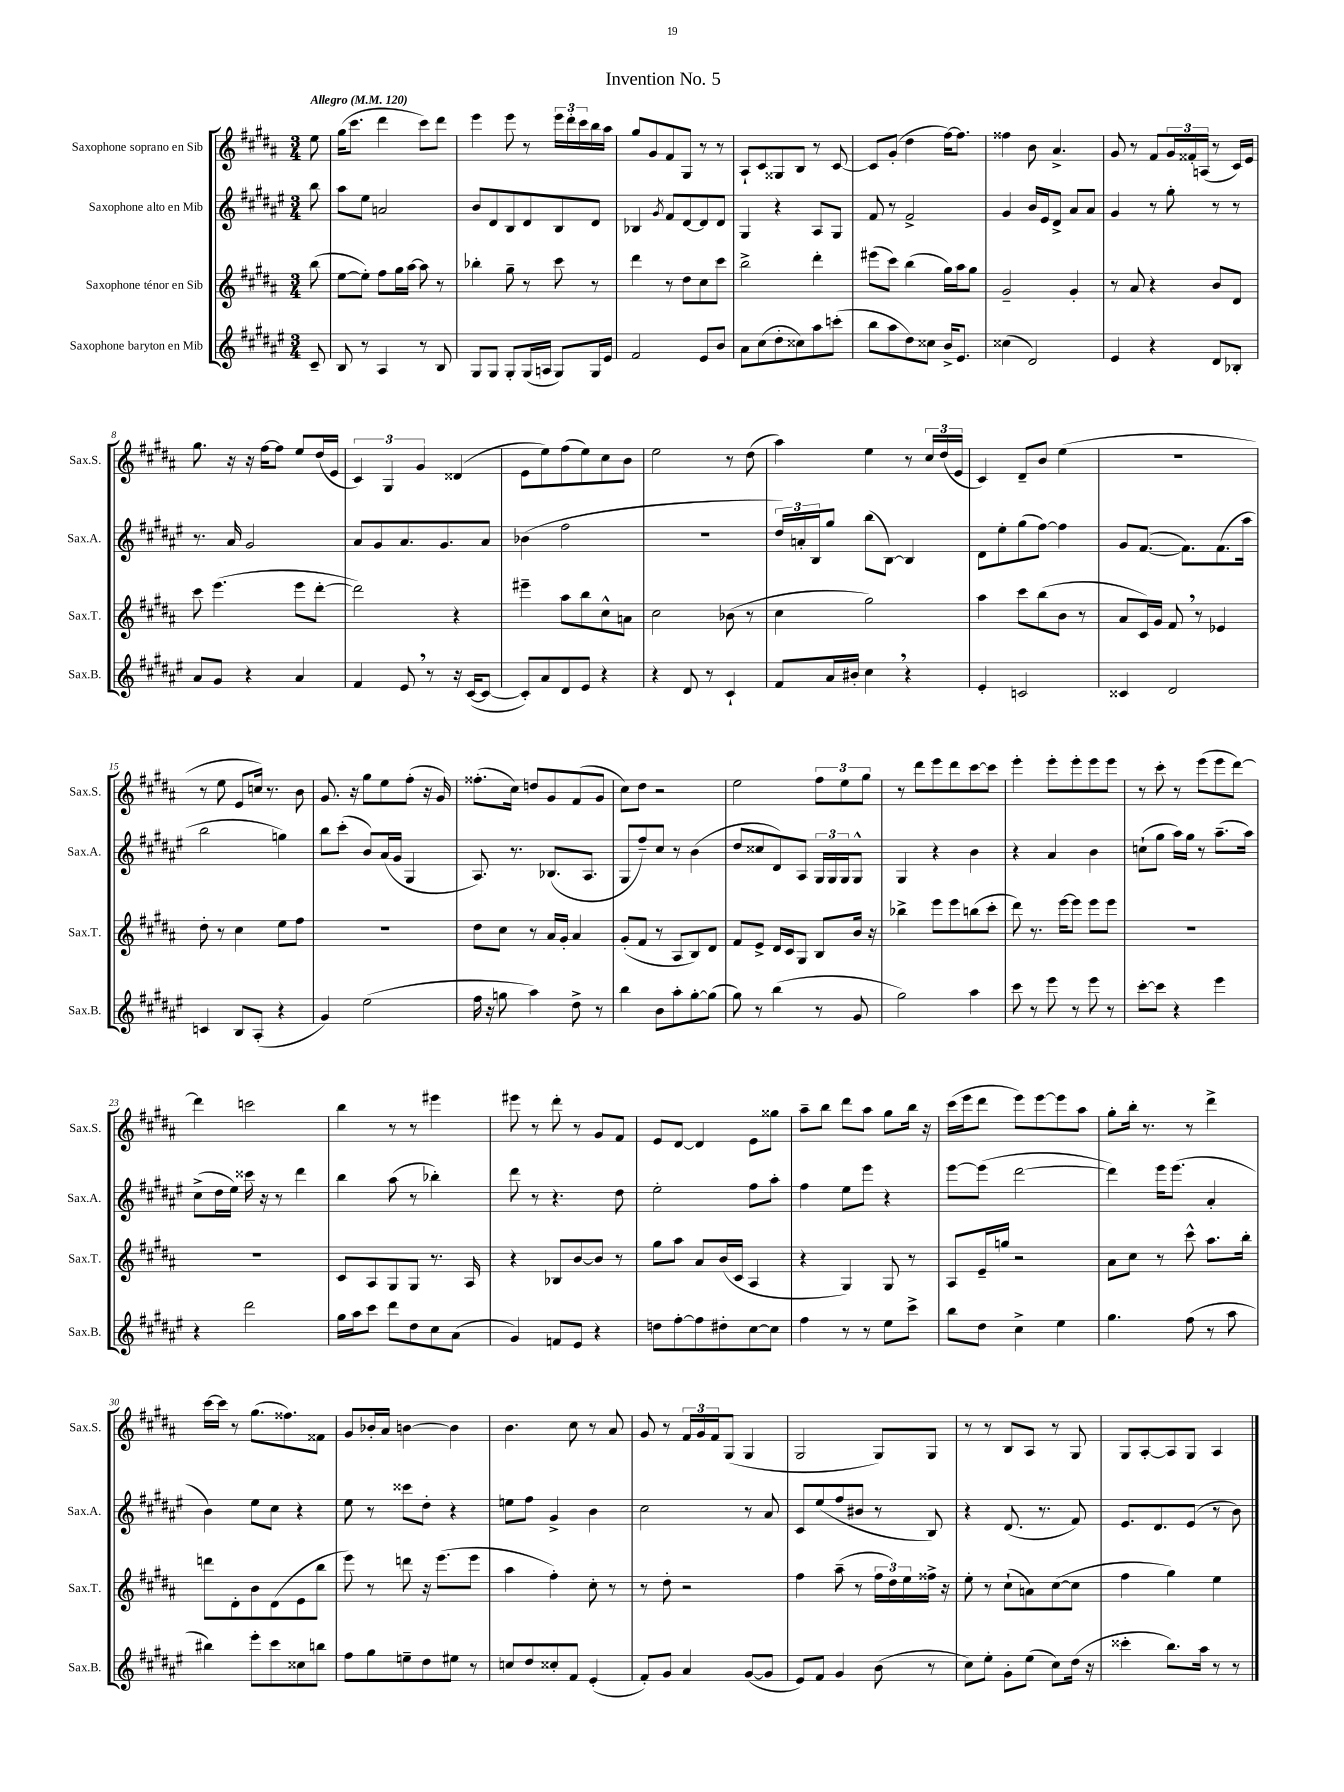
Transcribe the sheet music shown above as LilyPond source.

\header { title = "Invention No. 5" }
<<
\new StaffGroup <<
\new Staff = "s0" \with { instrumentName = "Saxophone soprano en Sib" shortInstrumentName = "Sax.S." } {
    \clef treble \key b \major \numericTimeSignature \time 3/4 \partial 8 \tempo "Allegro" 4 = 120
    e''8 |
    gis''16( cis'''8. dis'''4 cis'''8) dis'''8 |
    e'''4 e'''8 r8 \tuplet 3/2 { e'''16 dis'''16-. cis'''16 } b''16 ais''16 |
    gis''8 gis'8 fis'8 gis8 r8 r8 |
    ais8-! cis'8 gisis8 b8 r8 cis'8~ |
    cis'8 gis'8-.( dis''4 fis''16~) fis''8. |
    fisis''4 b'8 ais'4.-> |
    gis'8 r8 fis'8 \tuplet 3/2 { gis'16 fisis'16-. a16( } r8 cis'16) e'16 |
    gis''8. r16 r16 fis''16~ fis''8 e''8 dis''16( e'16 |
    \tuplet 3/2 { cis'4) gis4 gis'4 } disis'4( |
    e'8 e''8) fis''8( e''8) cis''8 b'8 |
    e''2 r8 dis''8( |
    ais''4) e''4 r8 \tuplet 3/2 { cis''16 dis''16( e'16 } |
    cis'4) dis'8-- b'8 e''4( |
    R2. |
    r8 e''8 e'8 c''16) r8. b'8 |
    gis'8. r16 gis''8 e''8 fis''8-.( r16 gis'16) |
    fisis''8.-.( cis''16) d''8 gis'8 fis'8( gis'8 |
    cis''8) dis''8 r2 |
    e''2 \tuplet 3/2 { fis''8 e''8 gis''8 } |
    r8 dis'''8 e'''8 dis'''8 cis'''8~ cis'''8 |
    e'''4-. e'''8-. e'''8-. e'''8 e'''8 |
    r8 cis'''8-. r8 e'''8( e'''8 dis'''8~) |
    dis'''4 c'''2 |
    b''4 r8 r8 eis'''4 |
    eis'''8 r8 dis'''8-. r8 gis'8 fis'8 |
    e'8 dis'8~ dis'4 e'8 gisis''8 |
    ais''8-- b''8 dis'''8 ais''8 gis''8 b''16 r16 |
    cis'''16( e'''16 dis'''8 e'''8) e'''8~ e'''8 ais''8 |
    gis''8-. b''16-. r8. r8 dis'''4-> |
    cis'''16~ cis'''16 r8 gis''8.( fisis''8.) fisis'8 |
    gis'8 bes'16-. ais'16 b'4~ b'4 |
    b'4. cis''8 r8 ais'8 |
    gis'8 r8 \tuplet 3/2 { fis'16 gis'16 fis'16 } gis8( gis4 |
    gis2 gis8) gis8 |
    r8 r8 b8 ais8 r8 gis8 |
    gis8 ais8~-. ais8 gis8 ais4 \bar "|." |
}
\new Staff = "s1" \with { instrumentName = "Saxophone alto en Mib" shortInstrumentName = "Sax.A." } {
    \clef treble \key fis \major \numericTimeSignature \time 3/4 \partial 8
    b''8 |
    ais''8 eis''8 a'2 |
    b'8 dis'8 b8 dis'8 b8 dis'8 |
    bes4 \acciaccatura { gis'8 } fis'8 dis'8~ dis'8 dis'8 |
    gis4 r4 ais8 gis8 |
    fis'8 r8 fis'2-> |
    gis'4 b'16 eis'16 dis'8-> ais'8 ais'8 |
    gis'4 r8 gis''8-. r8 r8 |
    r8. ais'16 gis'2 |
    ais'8 gis'8 ais'8. gis'8. ais'8 |
    bes'4( fis''2 |
    R2. |
    \tuplet 3/2 { dis''16) a'16-. b16 } gis''8 b''8( b8~) b4 |
    dis'8 eis''8-. gis''8( fis''8~) fis''4 |
    gis'8 fis'8.~( fis'8.) fis'8.( ais''16 |
    b''2 g''4) |
    b''8 cis'''8-.( b'8) ais'16( gis'16 gis4 |
    ais8.) r8. bes8.( ais8. |
    gis8 fis''8--) cis''8 r8 b'4( |
    dis''8 cisis''8 dis'8) ais8 \tuplet 3/2 { gis16 gis16 gis16 } gis8-^ |
    gis4 r4 b'4 |
    r4 ais'4 b'4 |
    c''8-!( gis''8 ais''16) gis''16 r8 ais''8.--( ais''16) |
    cis''8->( dis''16 eis''16) cisis'''16 r16 r8 dis'''4 |
    b''4 ais''8( r8 bes''4-.) |
    dis'''8 r8 r4. dis''8 |
    eis''2-. fis''8 ais''8-. |
    fis''4 eis''8 eis'''8 r4 |
    eis'''8~ eis'''8( dis'''2~ |
    dis'''4) eis'''16 eis'''8.( ais'4-. |
    b'4) eis''8 cis''8 r4 |
    eis''8 r8 cisis'''8 dis''8-. r4 |
    e''8 fis''8 gis'4-> b'4 |
    cis''2 r8 ais'8 |
    cis'8 eis''8( fis''8 bis'8 r8 b8) |
    r4 dis'8.( r8. fis'8) |
    eis'8. dis'8. eis'8( r8 b'8) \bar "|." |
}
\new Staff = "s2" \with { instrumentName = "Saxophone ténor en Sib" shortInstrumentName = "Sax.T." } {
    \clef treble \key b \major \numericTimeSignature \time 3/4 \partial 8
    b''8( |
    e''8~ e''8-.) fis''8 gis''16 ais''16~ ais''8 r8 |
    bes''4-. gis''8-- r8 cis'''8 r8 |
    dis'''4 r8 dis''8 cis''8 cis'''8 |
    b''2-> dis'''4-. |
    eis'''8( cis'''8) b''4( gis''16) ais''16 gis''8 |
    gis'2-- gis'4-. |
    r8 ais'8 r4 b'8 dis'8 |
    cis'''8 e'''4.( e'''8 dis'''8~-. |
    dis'''2) r4 |
    eis'''4-- ais''8 b''8 cis''8-^ a'8 |
    cis''2 bes'8( r8 |
    cis''4 gis''2) |
    ais''4 cis'''8 b''8( b'8 r8 |
    ais'8 cis'16) gis'16 fis'8 \breathe r8 ees'4 |
    dis''8-. r8 cis''4 e''8 fis''8 |
    R2. |
    dis''8 cis''8 r8 ais'16 gis'16-. ais'4 |
    gis'8-.( fis'8 r8 ais8 b8) dis'8 |
    fis'8 e'8-> dis'16 cis'16 gis8 b8 b'16 r16 |
    bes''4-> e'''8 e'''8 b''8( cis'''8-. |
    dis'''8) r8. e'''16~ e'''8 e'''8 e'''8 |
    R2. |
    R2. |
    cis'8 ais8 gis8 gis8 r8. ais16 |
    r4 bes8 b'8~ b'8 r8 |
    gis''8 ais''8 ais'8 b'16( cis'16 ais4 |
    r4 gis4) gis8 r8 |
    ais8 e'16-- g''16 r2 |
    ais'8 cis''8 r8 cis'''8-^ ais''8. b''16-. |
    d'''8 dis'8-. b'8 dis'8( e'8 b''8 |
    e'''8) r8 d'''8 r16 e'''8.( e'''8 |
    ais''4 fis''4-.) cis''8-. r8 |
    r8 dis''8-. r2 |
    fis''4 ais''8--( r8 \tuplet 3/2 { fis''16 dis''16) e''16 } fisis''16-> r16 |
    e''8-. r8 cis''8-!( a'8) cis''8~( cis''8 |
    fis''4 gis''4) e''4 \bar "|." |
}
\new Staff = "s3" \with { instrumentName = "Saxophone baryton en Mib" shortInstrumentName = "Sax.B." } {
    \clef treble \key fis \major \numericTimeSignature \time 3/4 \partial 8
    cis'8-- |
    b8 r8 ais4 r8 b8 |
    gis8 gis8 gis8-. gis16( a16 gis8) gis16 eis'16 |
    fis'2 eis'8 b'8 |
    ais'8 cis''8( dis''8-. cisis''8) ais''8 c'''8-.( |
    b''8 ais''8 dis''8) cisis''8 b'16-> eis'8. |
    cisis''4( dis'2) |
    eis'4 r4 dis'8 bes8-. |
    ais'8 gis'8 r4 ais'4 |
    fis'4 eis'8 \breathe r8 r16 cis'16~( cis'8~ |
    cis'8-.) ais'8 dis'8 eis'8 r4 |
    r4 dis'8 r8 cis'4-! |
    fis'8 ais'16 bis'16-. cis''4 \breathe r4 |
    eis'4-. c'2 |
    cisis'4 dis'2 |
    c'4 b8 ais8-.( r4 |
    gis'4) eis''2( |
    fis''16 r16 g''8 ais''4) dis''8-> r8 |
    b''4 b'8 ais''8-. gis''8~-. gis''8( |
    gis''8) r8 b''4( r8 gis'8 |
    gis''2) ais''4 |
    cis'''8 r8 eis'''8 r8 eis'''8 r8 |
    cis'''8~-. cis'''8 r4 eis'''4 |
    r4 dis'''2 |
    gis''16 ais''16 cis'''8 dis'''8 dis''8 cis''8 ais'8( |
    gis'4) f'8 eis'8 r4 |
    d''8 fis''8~-. fis''8 dis''8-. cis''8~ cis''8 |
    fis''4 r8 r8 eis''8 cis'''8-> |
    b''8 dis''8 cis''4-> eis''4 |
    gis''4. fis''8( r8 ais''8 |
    bis''4) eis'''8-. cis'''8 cisis''8 b''8 |
    fis''8 gis''8 e''8-- dis''8 eis''8 r8 |
    c''8 dis''8 cisis''8-. fis'8 eis'4-.( |
    fis'8-.) gis'8 ais'4 gis'8~( gis'8 |
    eis'8) fis'8 gis'4 b'8( r8 |
    cis''8) eis''8-. gis'8-. eis''8( cis''8) dis''16( r16 |
    cisis'''4-. b''8.) ais''16 r8 r8 \bar "|." |
}
>>
>>
